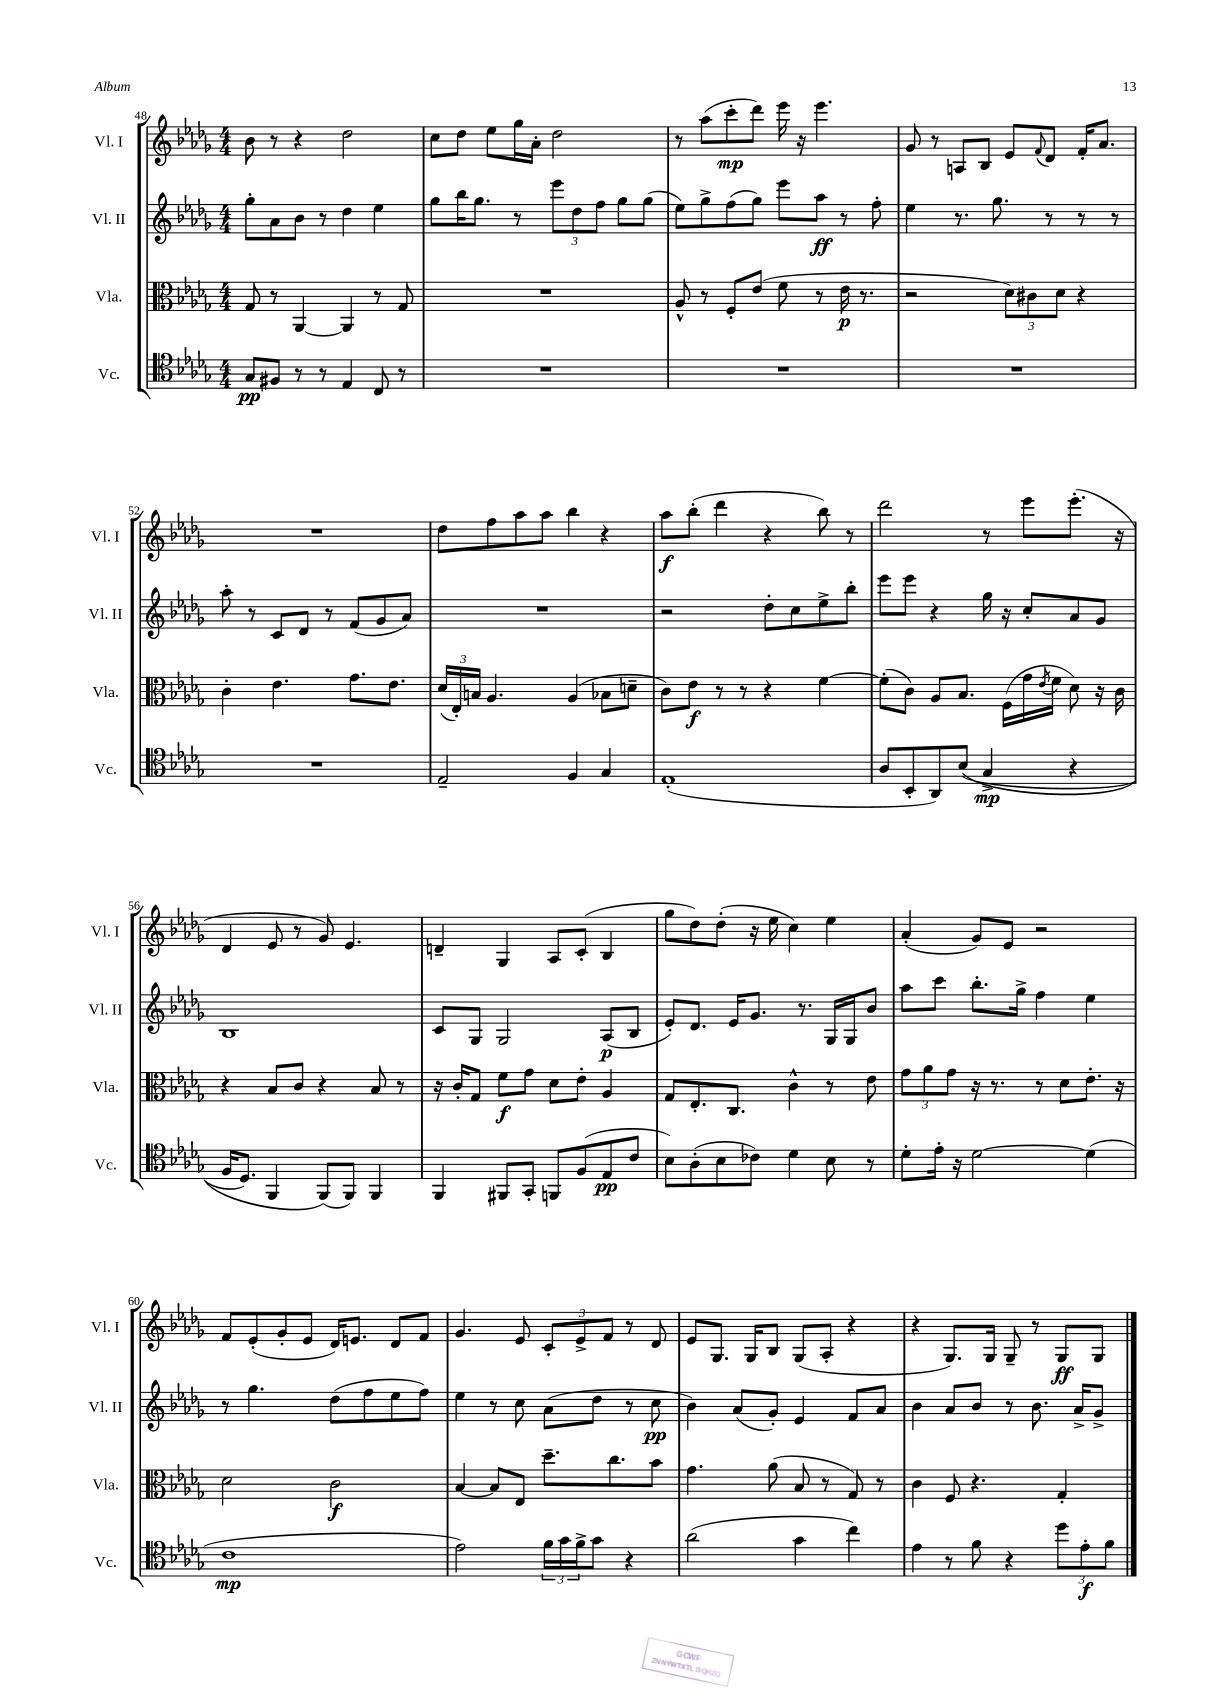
<<
\new StaffGroup <<
\new Staff = "s0" \with { instrumentName = "Vl. I" shortInstrumentName = "Vl. I" } {
    \clef treble \key des \major \numericTimeSignature \time 4/4
    bes'8 r8 r4 des''2 |
    c''8 des''8 ees''8 ges''16 aes'16-. des''2 |
    r8 aes''8( c'''8-.\mp des'''8) ees'''16 r16 ees'''4. |
    ges'8 r8 a8 bes8 ees'8 \appoggiatura { f'8 } des'8 f'16-. aes'8. |
    R1 |
    des''8 f''8 aes''8 aes''8 bes''4 r4 |
    aes''8\f bes''8-.( des'''4 r4 bes''8) r8 |
    des'''2 r8 ees'''8 ees'''8.-.( r16 |
    des'4 ees'8 r8 ges'8) ees'4. |
    d'4-- ges4 aes8 c'8-.( bes4 |
    ges''8 des''8) des''8-.( r16 ees''16 c''4) ees''4 |
    aes'4-.( ges'8) ees'8 r2 |
    f'8 ees'8-.( ges'8-. ees'8 des'16) e'8. des'8 f'8 |
    ges'4. ees'8 \tuplet 3/2 { c'8-. ees'8-> f'8 } r8 des'8 |
    ees'8 ges8. ges16 bes8 ges8( aes8-. r4 |
    r4 ges8.) ges16 ges8-- r8 ges8\ff ges8 \bar "|." |
}
\new Staff = "s1" \with { instrumentName = "Vl. II" shortInstrumentName = "Vl. II" } {
    \clef treble \key des \major \numericTimeSignature \time 4/4
    ges''8-. aes'8 bes'8 r8 des''4 ees''4 |
    ges''8 bes''16 ges''8. r8 \tuplet 3/2 { ees'''8 des''8 f''8 } ges''8 ges''8( |
    ees''8) ges''8-> f''8( ges''8) ees'''8 aes''8\ff r8 f''8-. |
    ees''4 r8. ges''8. r8 r8 r8 |
    aes''8-. r8 c'8 des'8 r8 f'8( ges'8 aes'8) |
    R1 |
    r2 des''8-. c''8 ees''8-> bes''8-. |
    ees'''8 ees'''8 r4 ges''16 r16 c''8-. aes'8 ges'8 |
    bes1 |
    c'8 ges8 ges2 aes8\p( bes8 |
    ees'8-.) des'8. ees'16 ges'8. r8. ges16 ges16 bes'8 |
    aes''8 c'''8 bes''8.-. ges''16-> f''4 ees''4 |
    r8 ges''4. des''8( f''8 ees''8 f''8) |
    ees''4 r8 c''8 aes'8( des''8 r8 c''8\pp |
    bes'4) aes'8( ges'8-.) ees'4 f'8 aes'8 |
    bes'4 aes'8 bes'8 r8 bes'8. aes'16-> ges'8-> \bar "|." |
}
\new Staff = "s2" \with { instrumentName = "Vla." shortInstrumentName = "Vla." } {
    \clef alto \key des \major \numericTimeSignature \time 4/4
    ges8 r8 aes,4~ aes,4 r8 ges8 |
    R1 |
    aes8-^ r8 f8-. ees'8( f'8 r8 ees'16\p r8. |
    r2 \tuplet 3/2 { des'8) cis'8 des'8 } r4 |
    c'4-. ees'4. ges'8. ees'8. |
    \tuplet 3/2 { des'16( ees16-.) b16 } aes4. aes4( bes8 d'8-- |
    c'8) ees'8\f r8 r8 r4 f'4~ |
    f'8-.( c'8) aes8 bes8. f16( ges'16 \acciaccatura { ees'8 } f'16 des'8) r16 c'16 |
    r4 bes8 c'8 r4 bes8 r8 |
    r16 c'16-. ges8 f'8\f ges'8 des'8 ees'8-. aes4 |
    ges8 ees8.-. c8. c'4-^ r8 ees'8 |
    \tuplet 3/2 { ges'8 aes'8 ges'8 } r16 r8. r8 des'8 ees'8.-. r16 |
    des'2 c'2\f |
    bes4~ bes8 ees8 des''8.-- c''8. bes'8 |
    ges'4. aes'8( bes8 r8 ges8) r8 |
    c'4 f8 r4. ges4-. \bar "|." |
}
\new Staff = "s3" \with { instrumentName = "Vc." shortInstrumentName = "Vc." } {
    \clef tenor \key des \major \numericTimeSignature \time 4/4
    ges8\pp fis8 r8 r8 ees4 c8 r8 |
    R1 |
    R1 |
    R1 |
    R1 |
    ees2-- f4 ges4 |
    ees1-.( |
    aes8 bes,8-. aes,8) bes8(\( ges4->\mp r4 |
    f16 des8.) f,4 f,8(\) f,8) f,4 |
    f,4 fis,8 ges,8-. f,8 f8( ees8\pp c'8 |
    bes8) aes8-.( bes8 ces'8) des'4 bes8 r8 |
    des'8-. ees'16-. r16 des'2~ des'4( |
    c'1\mp |
    ees'2) \tuplet 3/2 { f'16 ges'16 f'16-> } ges'8 r4 |
    aes'2( ges'4 c''4) |
    ees'4 r8 f'8 r4 \tuplet 3/2 { des''8 ees'8-.\f f'8 } \bar "|." |
}
>>
>>
\layout { \context { \Score currentBarNumber = #48 } }
